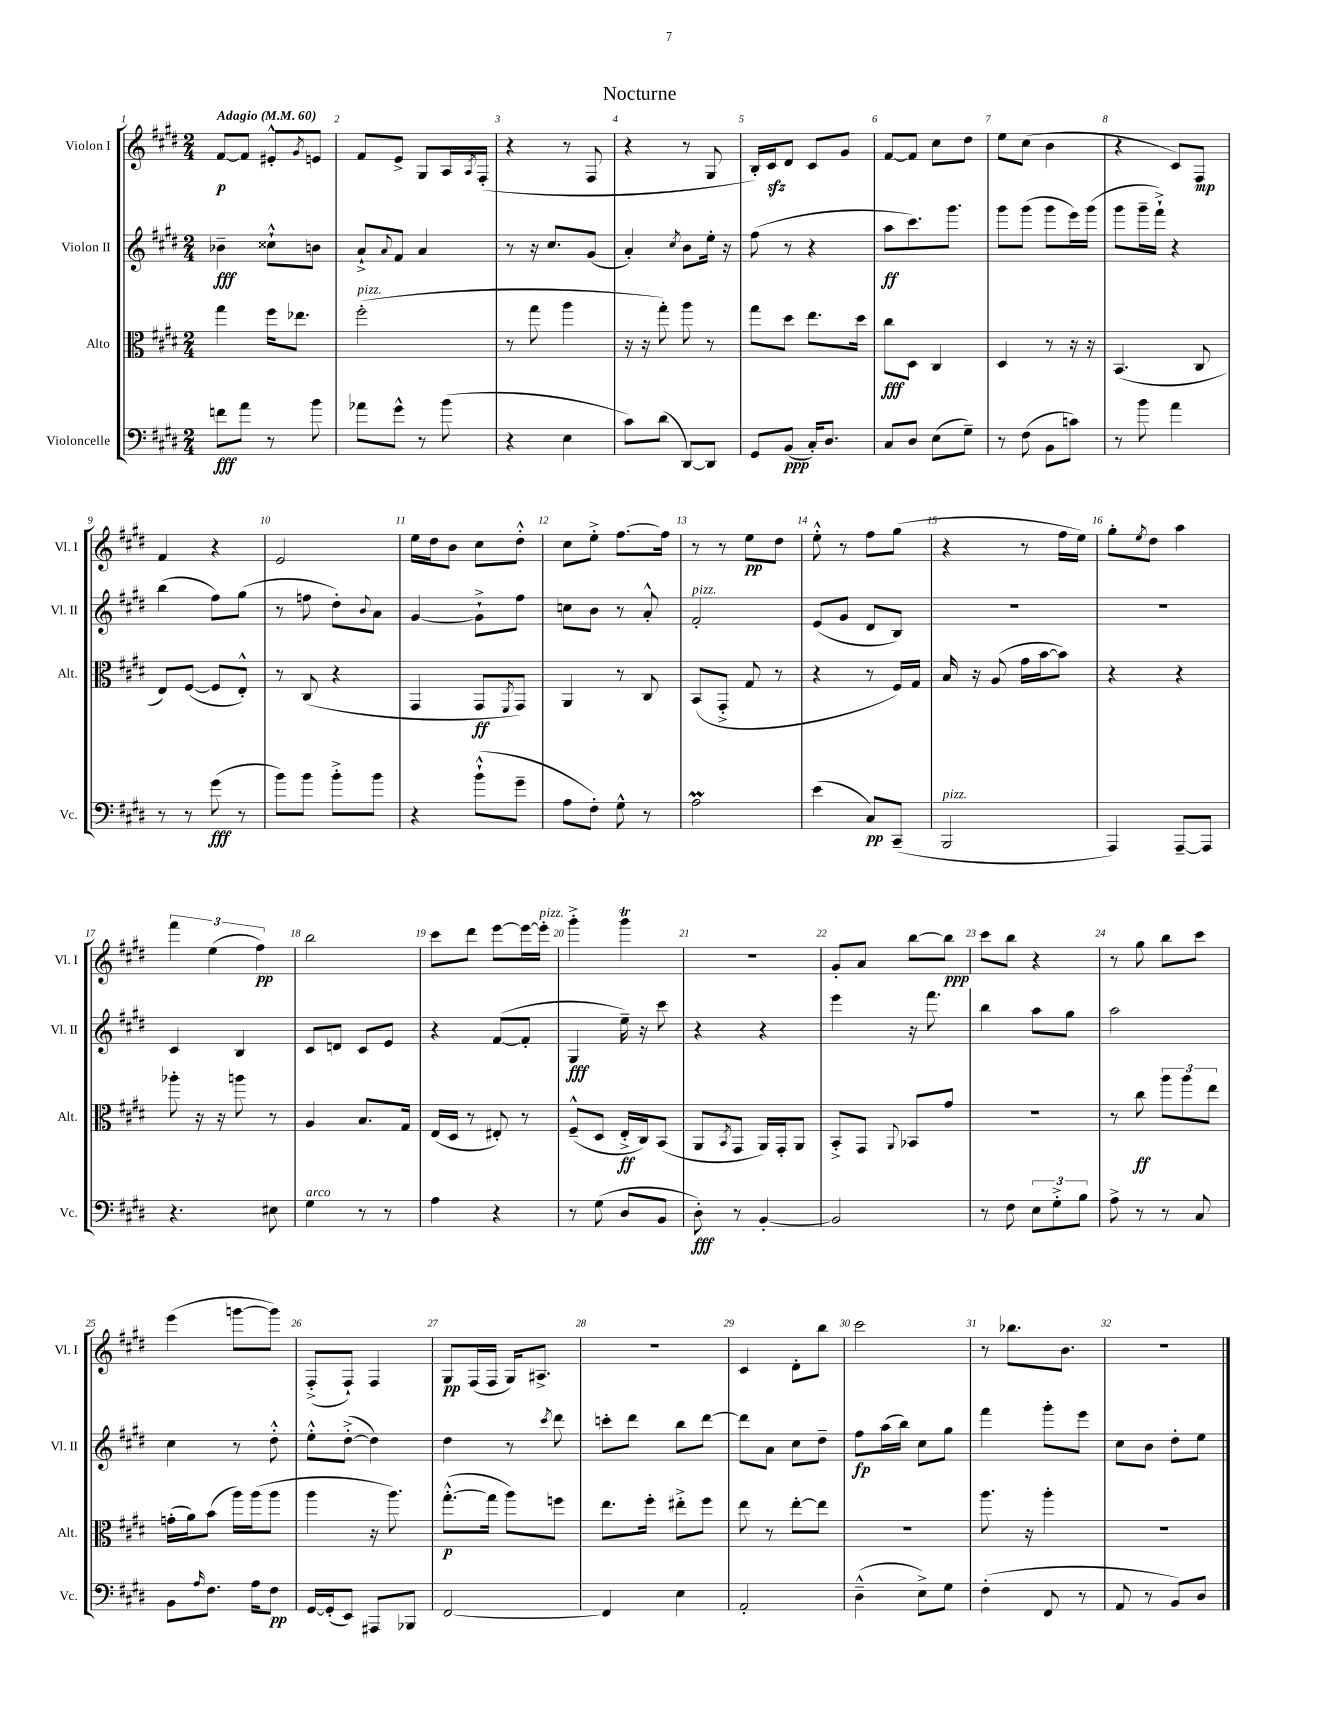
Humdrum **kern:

**kern	**dynam	**kern	**dynam	**kern	**dynam	**kern	**dynam
*part4	*part4	*part3	*part3	*part2	*part2	*part1	*part1
*staff4	*staff4	*staff3	*staff3	*staff2	*staff2	*staff1	*staff1
*I"Violoncelle	*	*I"Alto	*	*I"Violon II	*	*I"Violon I	*
*I'Vc.	*	*I'Alt.	*	*I'Vl. II	*	*I'Vl. I	*
*clefF4	*	*clefC3	*	*clefG2	*	*clefG2	*
*k[f#c#g#d#]	*	*k[f#c#g#d#]	*	*k[f#c#g#d#]	*	*k[f#c#g#d#]	*
*M2/4	*	*M2/4	*	*M2/4	*	*M2/4	*
*MM60	*	*MM60	*	*MM60	*	*MM60	*
=1	=1	=1	=1	=1	=1	=1	=1
!	!	!	!	!	!	!LO:TX:a:B:t=Adagio	!
8fn\L	fff	4gg#\	.	4b-X~\	fff	[8f#/L	p
8a\J	.	.	.	.	.	8f#/J]	.
8r	.	16ff#\KL	.	8cc##X`^^\L	.	8e#X'^^/L	.
.	.	8.ee-X\J	.	.	.	.	.
.	.	.	.	.	.	8qg#/	.
8b\	.	.	.	8bn\J	.	8en/J	.
=2	=2	=2	=2	=2	=2	=2	=2
!	!	!LO:TX:a:i:t=pizz.	!	!	!	!	!
8a-X\L	.	(2ff#'\	.	8a`^/L	.	8f#/L	.
.	.	.	.	8qqa/	.	.	.
8g#^^\J	.	.	.	8f#/J	.	8e^/J	.
8r	.	.	.	4a/	.	8G#/L	.
(8b\	.	.	.	.	.	16A/L	.
.	.	.	.	.	.	8qA/	.
.	.	.	.	.	.	(16F#'/JJ	.
=3	=3	=3	=3	=3	=3	=3	=3
4r	.	8r	.	8r	.	4r	.
.	.	8gg#\	.	16r	.	.	.
.	.	.	.	8.cc#/L	.	.	.
4E\	.	4aa\	.	.	.	8r	.
.	.	.	.	(8g#/J	.	8F#/	.
=4	=4	=4	=4	=4	=4	=4	=4
8c#\L)	.	16r	.	4a'/)	.	4r	.
.	.	16r	.	.	.	.	.
(8d#\J	.	8gg#'\)	.	.	.	.	.
.	.	.	.	8qcc#/	.	.	.
[8DD#/L)	.	8aa\	.	8b\L	.	8r	.
8DD#/J]	.	8r	.	16ee'\Jk	.	8G#/	.
.	.	.	.	16r	.	.	.
=5	=5	=5	=5	=5	=5	=5	=5
8GG#/L	.	8gg#\L	.	(8ff#\	.	16B'/LL)	.
.	.	.	.	.	.	16c#zz/J	.
(8BB/J	ppp	8dd#\J	.	8r	.	8d#/J	.
16C#'/KL)	.	8.ee\L	.	4r	.	8c#/L	.
8.D#/J	.	.	.	.	.	.	.
.	.	.	.	.	.	8g#/J	.
.	.	16dd#\Jk	.	.	.	.	.
=6	=6	=6	=6	=6	=6	=6	=6
8C#/L	.	8cc#\L	fff	8aa\L	ff	[8f#/L	.
8D#/J	.	8D#\J	.	8.ccc#\)	.	8f#/J]	.
(8E\L	.	4C#/	.	.	.	8cc#\L	.
.	.	.	.	8.ggg#\J	.	.	.
8G#~\J)	.	.	.	.	.	8dd#\J	.
=7	=7	=7	=7	=7	=7	=7	=7
8r	.	4D#/	.	8ggg#\L	.	8ee\L	.
(8F#\	.	.	.	(8ggg#\J	.	(8cc#\J	.
8BB\L	.	8r	.	8ggg#\L	.	4b\	.
8cn\J)	.	16r	.	16eee\L)	.	.	.
.	.	16r	.	(16ggg#\JJ	.	.	.
=8	=8	=8	=8	=8	=8	=8	=8
8r	.	(4.BB/	.	8ggg#\L	.	4r	.
8b\	.	.	.	16ggg#~\L	.	.	.
.	.	.	.	16fff#`^\JJ)	.	.	.
4a\	.	.	.	4r	.	8c#/L)	.
.	.	8C#/	.	.	.	8F#/J	mp
!!LO:LB:g=z
=9	=9	=9	=9	=9	=9	=9	=9
8r	.	8E/L)	.	(4bb\	.	4f#/	.
8r	.	([8F#/J	.	.	.	.	.
(8g#\	fff	8F#/L]	.	8ff#\L)	.	4r	.
8r	.	8E'^^/J)	.	(8gg#\J	.	.	.
=10	=10	=10	=10	=10	=10	=10	=10
8b\L)	.	8r	.	8r	.	2e/	.
8b\J	.	(8C#/	.	8ffn\	.	.	.
8b'^\L	.	4r	.	8dd#'\L)	.	.	.
.	.	.	.	8qqb/	.	.	.
8b\J	.	.	.	8a\J	.	.	.
=11	=11	=11	=11	=11	=11	=11	=11
4r	.	4GG#/	.	[4g#/	.	16ee\LL	.
.	.	.	.	.	.	16dd#\J	.
.	.	.	.	.	.	8b\J	.
(8b`^^\L	.	8GG#/L	ff	8g#`^\L]	.	8cc#\L	.
.	.	8qFF#/	.	.	.	.	.
8g#~\J	.	8GG#/J)	.	8ff#\J	.	8dd#'^^\J	.
=12	=12	=12	=12	=12	=12	=12	=12
8A\L	.	4AA/	.	8ccn\L	.	8cc#\L	.
8F#'\J)	.	.	.	8b\J	.	8ee'^\J	.
8G#^^\	.	8r	.	8r	.	[8.ff#\L	.
8r	.	8C#/	.	8a'^^/	.	.	.
.	.	.	.	.	.	16ff#\Jk]	.
=13	=13	=13	=13	=13	=13	=13	=13
!	!	!	!	!LO:TX:a:i:t=pizz.	!	!	!
2AM\	.	(8BB/L	.	2f#'/	.	8r	.
.	.	8GG#'^/J	.	.	.	8r	.
.	.	8G#/	.	.	.	8ee\L	pp
.	.	8r	.	.	.	8dd#\J	.
=14	=14	=14	=14	=14	=14	=14	=14
(4e\	.	4r	.	(8e/L	.	8ee'^^\	.
.	.	.	.	8g#/J	.	8r	.
8C#/L)	pp	8r	.	8d#/L	.	8ff#\L	.
(8CC#~/J	.	16F#/LL)	.	8B/J)	.	(8gg#\J	.
.	.	16G#/JJ	.	.	.	.	.
=15	=15	=15	=15	=15	=15	=15	=15
!LO:TX:a:i:t=pizz.	!	!	!	!	!	!	!
2BBB/	.	16B/	.	2r	.	4r	.
.	.	16r	.	.	.	.	.
.	.	(8A/	.	.	.	.	.
.	.	16g#\LL	.	.	.	8r	.
.	.	[16b\J	.	.	.	.	.
.	.	8b\J])	.	.	.	16ff#\LL	.
.	.	.	.	.	.	16ee\JJ)	.
=16	=16	=16	=16	=16	=16	=16	=16
4AAA/)	.	4r	.	2r	.	8gg#'\L	.
.	.	.	.	.	.	8qee/	.
.	.	.	.	.	.	8dd#\J	.
[8AAA~/L	.	4r	.	.	.	4aa\	.
8AAA/J]	.	.	.	.	.	.	.
!!LO:LB:g=z
=17	=17	=17	=17	=17	=17	=17	=17
4.r	.	8aa-X'\	.	4c#/	.	6fff#\	.
.	.	16r	.	.	.	.	.
.	.	.	.	.	.	(6ee\	.
.	.	16r	.	.	.	.	.
.	.	8aan\	.	4B/	.	.	.
.	.	.	.	.	.	6ff#\)	pp
8E#X\	.	8r	.	.	.	.	.
=18	=18	=18	=18	=18	=18	=18	=18
!LO:TX:a:i:t=arco	!	!	!	!	!	!	!
4G#\	.	4A/	.	8c#/L	.	2bb\	.
.	.	.	.	8dn/J	.	.	.
8r	.	8.B/L	.	8c#/L	.	.	.
8r	.	.	.	8e/J	.	.	.
.	.	16G#/Jk	.	.	.	.	.
=19	=19	=19	=19	=19	=19	=19	=19
4A\	.	(16E/LL	.	4r	.	8ccc#\L	.
.	.	16D#/JJ	.	.	.	.	.
.	.	8r	.	.	.	8ddd#\J	.
4r	.	8E#X'/)	.	([8f#/L	.	[8eee\L	.
.	.	8r	.	8f#'/J]	.	16eee\L_	.
!	!	!	!	!	!	!LO:TX:a:i:t=pizz.	!
.	.	.	.	.	.	16eee'\JJ]	.
=20	=20	=20	=20	=20	=20	=20	=20
8r	.	(8F#~^^/L	.	4G#/	fff	4ggg#'^\	.
(8G#\	.	8D#/J	.	.	.	.	.
8D#/L	.	16E'^/LL	ff	16ee~\)	.	4ggg#t\	.
.	.	16C#/J)	.	16r	.	.	.
8BB/J	.	(8BB/J	.	8ccc#\	.	.	.
=21	=21	=21	=21	=21	=21	=21	=21
8D#'\)	fff	8AA/L	.	4r	.	2r	.
.	.	8qBB/	.	.	.	.	.
8r	.	8GG#/J	.	.	.	.	.
[4BB'/	.	16AA/LL)	.	4r	.	.	.
.	.	16GG#'/J	.	.	.	.	.
.	.	8AA/J	.	.	.	.	.
=22	=22	=22	=22	=22	=22	=22	=22
2BB/]	.	8BB'^/L	.	4eee\	.	8g#'/L	.
.	.	8GG#/J	.	.	.	8a/J	.
.	.	8qqAA/	.	.	.	.	.
.	.	8BB-X/L	.	16r	.	[8bb\L	.
.	.	.	.	8.fff#\	.	.	.
.	.	8g#/J	.	.	.	8bb\J]	ppp
=23	=23	=23	=23	=23	=23	=23	=23
8r	.	2r	.	4bb\	.	8ccc#\L	.
8F#\	.	.	.	.	.	8bb\J	.
12E\L	.	.	.	8aa\L	.	4r	.
12G#'^\	.	.	.	.	.	.	.
.	.	.	.	8gg#\J	.	.	.
12B\J	.	.	.	.	.	.	.
=24	=24	=24	=24	=24	=24	=24	=24
8A^\	.	8r	.	2aa\	.	8r	.
8r	.	8cc#\	ff	.	.	8gg#\	.
8r	.	12aa\L	.	.	.	8bb\L	.
.	.	12aa\	.	.	.	.	.
8C#/	.	.	.	.	.	8ccc#\J	.
.	.	12ee\J	.	.	.	.	.
!!LO:LB:g=z
=25	=25	=25	=25	=25	=25	=25	=25
8BB\L	.	(16gn'\LL	.	4cc#\	.	(4eee\	.
.	.	16a\J)	.	.	.	.	.
16qqA/	.	.	.	.	.	.	.
8.F#\J	.	(8b\J	.	.	.	.	.
.	.	16aa\LL)	.	8r	.	[8gggn\L	.
16A\KL	.	(16aa\J	.	.	.	.	.
8F#\J	pp	8aa\J	.	8dd#'^^\	.	8ggg\J])	.
=26	=26	=26	=26	=26	=26	=26	=26
[16GG#/LL	.	4aa\	.	8ee'^^\L	.	(8F#'^/L	.
(16GG#'/J]	.	.	.	.	.	.	.
8EE/J)	.	.	.	([8dd#'^\J	.	8F#`/J)	.
8AAA#X/L	.	16r	.	4dd#\])	.	4F#/	.
.	.	8.aa\)	.	.	.	.	.
8BBB-X/J	.	.	.	.	.	.	.
=27	=27	=27	=27	=27	=27	=27	=27
[2FF#/	.	([8.gg#'^^\L	p	4dd#\	.	8G#/L	pp
.	.	.	.	.	.	(16F#/L	.
.	.	16gg#\Jk]	.	.	.	16F#/JJ	.
.	.	8aa\L)	.	8r	.	16G#/KL)	.
.	.	.	.	.	.	8.A#X^/J	.
.	.	.	.	8qccc#/	.	.	.
.	.	8ffn\J	.	8ddd#\	.	.	.
=28	=28	=28	=28	=28	=28	=28	=28
4FF#/]	.	8.ee\L	.	8cccn'\L	.	2r	.
.	.	.	.	8ddd#\J	.	.	.
.	.	16ff#'\Jk	.	.	.	.	.
4E\	.	8ee#X'^\L	.	8bb\L	.	.	.
.	.	8ff#\J	.	[8ddd#\J	.	.	.
=29	=29	=29	=29	=29	=29	=29	=29
2AA'/	.	8ee\	.	8ddd#\L]	.	4c#/	.
.	.	8r	.	8a\J	.	.	.
.	.	[8ee'\L	.	8cc#\L	.	8d#'\L	.
.	.	8ee\J]	.	8dd#~\J	.	8bb\J	.
=30	=30	=30	=30	=30	=30	=30	=30
(4D#~^^\	.	2r	.	8ff#\L	fp	2ccc#\	.
.	.	.	.	(16aa\L	.	.	.
.	.	.	.	16bb\JJ)	.	.	.
8E^\L)	.	.	.	8cc#\L	.	.	.
8G#\J	.	.	.	8gg#\J	.	.	.
=31	=31	=31	=31	=31	=31	=31	=31
(4F#'\	.	8.aa\	.	4fff#\	.	8r	.
.	.	.	.	.	.	8.bb-X\L	.
.	.	16r	.	.	.	.	.
8FF#/	.	4aa'\	.	8ggg#'\L	.	.	.
.	.	.	.	.	.	8.b\J	.
8r	.	.	.	8eee\J	.	.	.
=32	=32	=32	=32	=32	=32	=32	=32
8AA/	.	2r	.	8cc#\L	.	2r	.
8r	.	.	.	8b\J	.	.	.
8BB/L)	.	.	.	8dd#'\L	.	.	.
8D#/J	.	.	.	8ee\J	.	.	.
==	==	==	==	==	==	==	==
*-	*-	*-	*-	*-	*-	*-	*-
